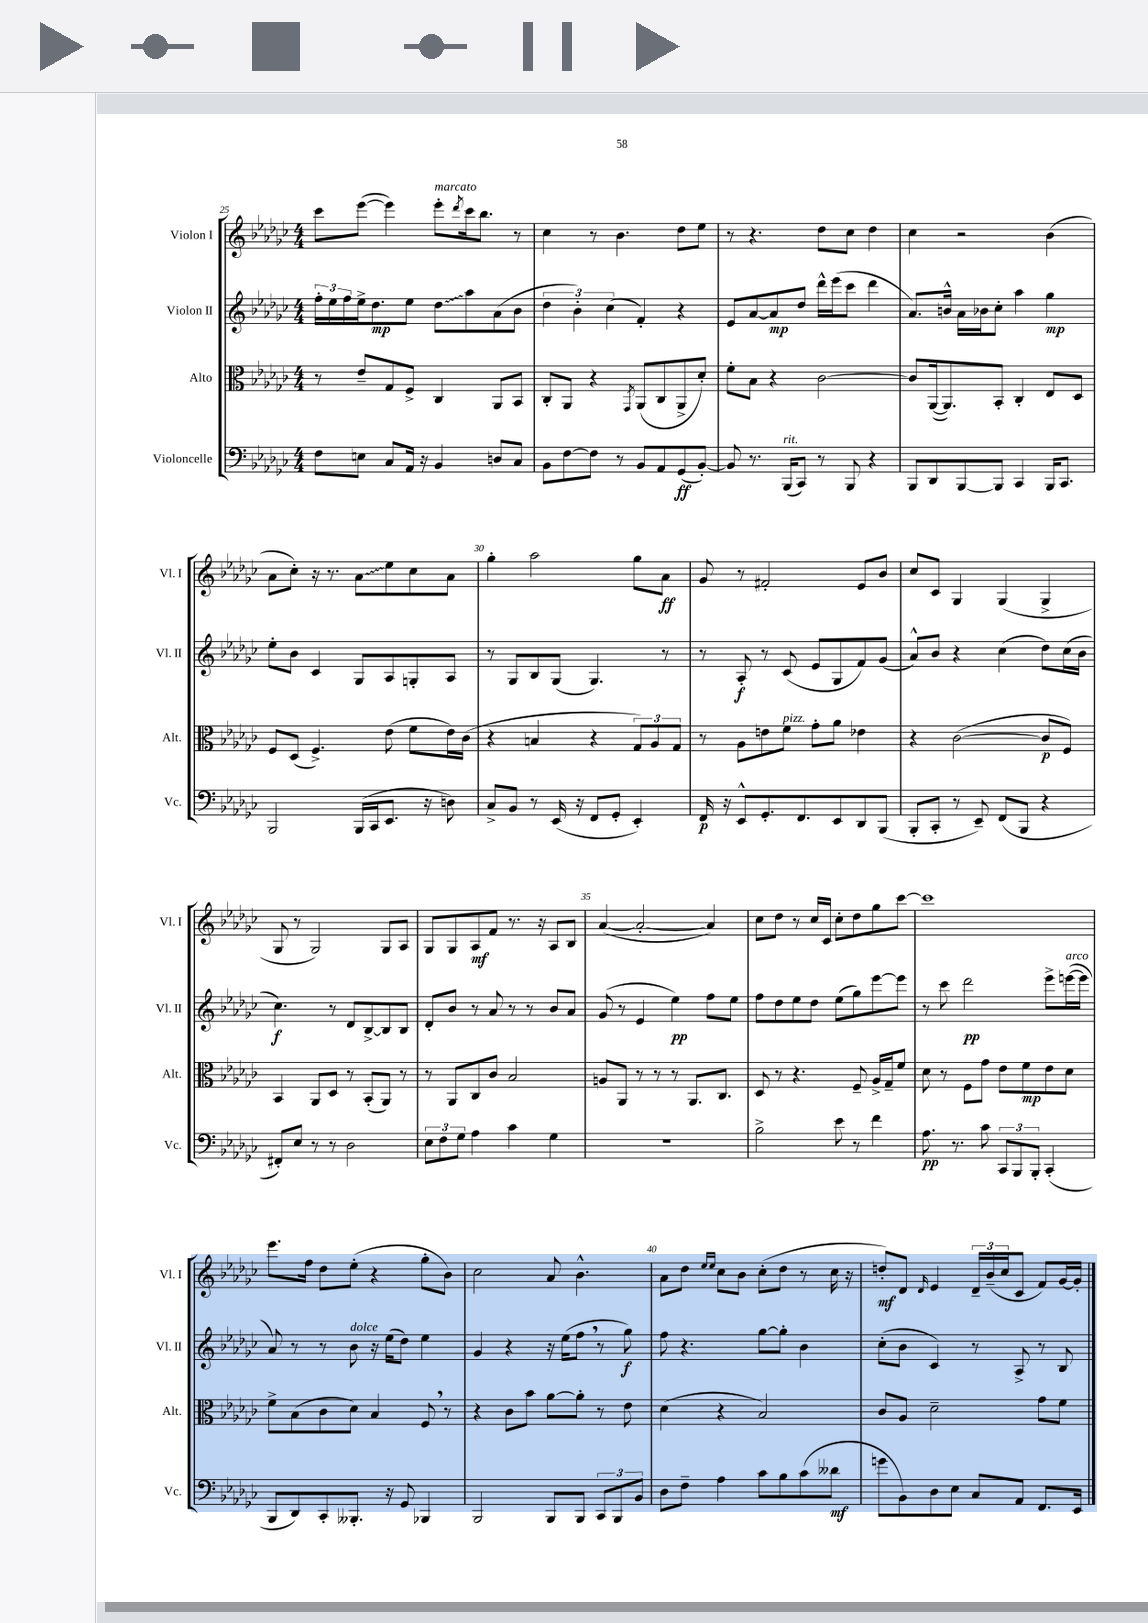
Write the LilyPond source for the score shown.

<<
\new StaffGroup <<
\new Staff = "s0" \with { instrumentName = "Violon I" shortInstrumentName = "Vl. I" } {
    \clef treble \key ges \major \numericTimeSignature \time 4/4
    ces'''8 ees'''8~( ees'''4) ees'''8-.^\markup { \italic "marcato" } \acciaccatura { des'''8 } ces'''16 bes''8. r8 |
    ces''4 r8 bes'4. des''8 ees''8 |
    r8 r4. des''8 ces''8 des''4 |
    ces''4 r2 bes'4( |
    aes'8 ces''8-.) r16 r8. \once \override Glissando.style = #'zigzag aes'8\glissando ees''8 ces''8 aes'8 |
    ges''4-. aes''2 ges''8 aes'8\ff |
    ges'8 r8 fis'2-. ees'8 bes'8 |
    ces''8 ces'8 ges4 ges4( ges4-> |
    ges8 r8 ges2) ges8 aes8 |
    ges8 ges8 aes8\mf f'8 r8. r16 aes8 bes8 |
    aes'4~( aes'2~-. aes'4) |
    ces''8 des''8 r8 ces''16 ces'16 ces''8-. des''8 ges''8 ces'''8~ |
    ces'''1 |
    ees'''8. f''16 des''8 ees''8-.( r4 ges''8-. bes'8) |
    ces''2 aes'8 bes'4.-^ |
    aes'8 des''8 \grace { ees''16 ees''16 } ces''8 bes'8 ces''8-.( des''8 r8 ces''16 r16 |
    d''8-.\mf) des'8 \grace { des'16 } ees'4 \tuplet 3/2 { des'16-- bes'16--( ces''16 } ces'8 f'8) ges'16~ ges'16-. \bar "|." |
}
\new Staff = "s1" \with { instrumentName = "Violon II" shortInstrumentName = "Vl. II" } {
    \clef treble \key ges \major \numericTimeSignature \time 4/4
    \tuplet 3/2 { f''16-. ees''16 f''16 } ees''16-> des''8.\mp ees''8 \once \override Glissando.style = #'zigzag des''8\glissando aes''8 aes'8( bes'8 |
    \tuplet 3/2 { des''4 bes'4-.) ces''4( } f'4-.) r4 |
    ees'8 aes'8~ aes'8\mp des''8 des'''16-^ ees'''16( ces'''8 des'''4 |
    aes'8.) b'16-^ aes'16 bes'16 ces''8-. aes''4 ges''4\mp |
    ees''8-. bes'8 ces'4 ges8 aes8 g8-. aes8 |
    r8 ges8 bes8 ges8( ges4.) r8 |
    r8 aes8-.\f r8 ces'8( ees'8 ges8 f'8) ges'8( |
    aes'8-^) bes'8 r4 ces''4( des''8) ces''16( bes'16 |
    ces''4.\f) r8 des'8 bes8~-> bes8 bes8 |
    des'8-. bes'8 r8 aes'8 r8 r8 bes'8 aes'8 |
    ges'8( r8 ees'4 ees''4\pp) f''8 ees''8 |
    f''8 des''8 ees''8 des''8 ees''8( ges''8) ees'''8~ ees'''8 |
    r8 ces'''8 des'''2\pp ees'''8-> e'''16~^\markup { \italic "arco" }( e'''16 |
    aes'8) r8 r8 bes'8^\markup { \italic "dolce" } r16 ees''16( des''8) ees''4 |
    ges'4 r4 r16 ees''16( f''8 \breathe r8 ges''8\f) |
    f''8 r4. ges''8~ ges''8-. bes'4 |
    ces''8-.( bes'8 ces'4) r8 aes8-> r8 bes8 \bar "|." |
}
\new Staff = "s2" \with { instrumentName = "Alto" shortInstrumentName = "Alt." } {
    \clef alto \key ges \major \numericTimeSignature \time 4/4
    r8 ees'8-- ges8 f8-> ces4 aes,8 bes,8 |
    ces8-. aes,8 r4 \acciaccatura { ges,8 } aes,8( ces8 aes,8-> des'8-.) |
    f'8-. bes8 r4 ces'2~ |
    ces'8 aes,16~( aes,8.) bes,8-. ces4-. ees8 des8 |
    f8 des8( f4.->) ees'8( f'8 ees'16) ces'16( |
    r4 b4 r4 \tuplet 3/2 { ges8) aes8 ges8 } |
    r8 aes8 e'8 f'8^\markup { \italic "pizz." } ges'8-. aes'8 ees'4 |
    r4 ces'2~( ces'8\p f8) |
    bes,4 aes,8 des8 r8 bes,8-.( aes,8) r8 |
    r8 aes,8 ces8 ces'8 bes2 |
    a8 aes,8 r8 r8 r8 aes,8. ces8. |
    des8 r8 r4. f8-- aes16-> ges16-- f'8 |
    des'8 r8 f8 ges'8 ees'8 f'8\mp ees'8 des'8 |
    f'8-> bes8( ces'8 des'8) bes4 f8 \breathe r8 |
    r4 ces'8 bes'8 aes'8~ aes'8-. r8 ees'8 |
    des'4( r4 bes2) |
    ces'8 aes8 des'2-- ges'8 f'8 \bar "|." |
}
\new Staff = "s3" \with { instrumentName = "Violoncelle" shortInstrumentName = "Vc." } {
    \clef bass \key ges \major \numericTimeSignature \time 4/4
    f8 e8 ces8 aes,16 r16 bes,4 d8 ces8 |
    bes,8 f8~ f8 r8 bes,8 aes,8 ges,8\ff( bes,8~-.) |
    bes,8 r8. bes,,16^\markup { \italic "rit." }( ces,8) r8 bes,,8 r4 |
    bes,,8 des,8 bes,,8~ bes,,8 ces,4 bes,,16 ces,8. |
    bes,,2 bes,,16( ces,16 ees,8. r16 d8) |
    ces8-> bes,8 r8 ees,16( r16 f,8 ges,8-. ees,4-.) |
    f,16\p r16 ees,8-^ ges,8.-. f,8. ees,8 des,8 bes,,8( |
    bes,,8-. ces,8-. r8 ees,8--) f,8( bes,,8 r4 |
    fis,8-.) ees8 r8 r8 des2 |
    \tuplet 3/2 { ees8 f8 ges8 } aes4 ces'4 ges4 |
    R1 |
    bes2-> ees'8 r8 f'4 |
    aes8.\pp r8. ces'8 \tuplet 3/2 { ces,8 bes,,8 bes,,8-. } ces,4-.( |
    bes,,8 des,8) ces,8-. beses,,8.-. r16 ges,8 bes,,4 |
    bes,,2 bes,,8 bes,,8 \tuplet 3/2 { ces,8 bes,,8 bes,8 } |
    des8 f8-- aes4 ces'8 bes8 ces'8( deses'8\mf |
    g'8 bes,8) des8 ees8 ces8 aes,8 f,8. ees,16 \bar "|." |
}
>>
>>
\layout { \context { \Score currentBarNumber = #25 \override BarNumber.break-visibility = ##(#f #t #t) barNumberVisibility = #(every-nth-bar-number-visible 5) } }
